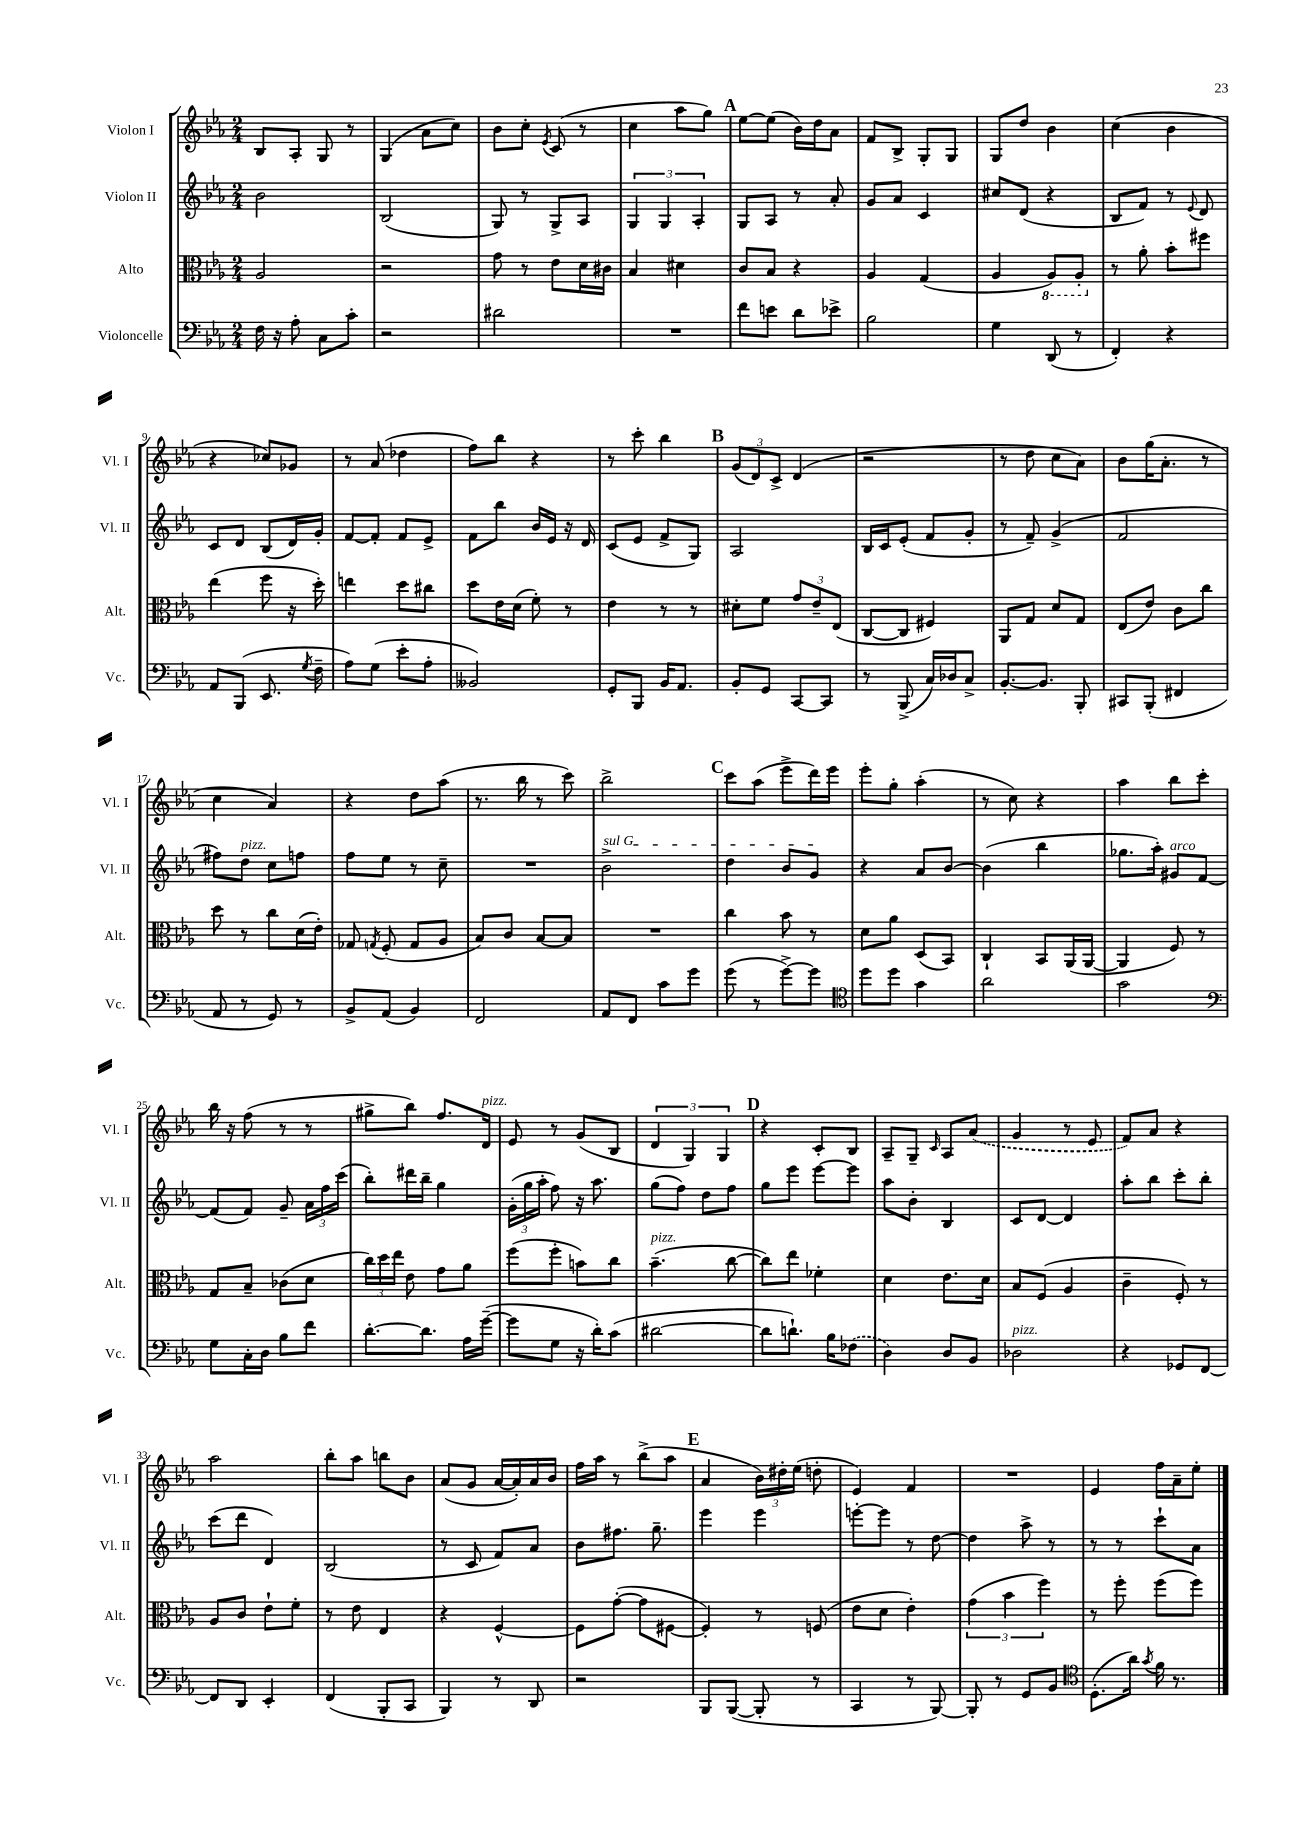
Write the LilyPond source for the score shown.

<<
\new StaffGroup <<
\new Staff = "s0" \with { instrumentName = "Violon I" shortInstrumentName = "Vl. I" } {
    \clef treble \key ees \major \numericTimeSignature \time 2/4
    \autoBeamOff bes8[ aes8]-. g8 r8 |
    g4( aes'8[ c''8]) |
    bes'8[ c''8]-. \acciaccatura { ees'8 } c'8( r8 |
    c''4 aes''8[ g''8]) |
    \mark \markup { \bold "A" } ees''8[~ ees''8]( bes'16[) d''16 aes'8] |
    f'8[ bes8]-> g8[-. g8] |
    g8[ d''8] bes'4 |
    c''4( bes'4 |
    r4 ces''8[) ges'8] |
    r8 aes'8( des''4 |
    f''8[) bes''8] r4 |
    r8 c'''8-. bes''4 |
    \mark \markup { \bold "B" } \tuplet 3/2 { g'8[( d'8) c'8]-> } d'4( |
    r2 |
    r8 d''8 c''8[ aes'8]) |
    bes'8[ g''16( aes'8.]-. r8 |
    c''4 aes'4) |
    r4 d''8[ aes''8]( |
    r8. bes''16 r8 c'''8) |
    bes''2-> |
    \mark \markup { \bold "C" } c'''8[ aes''8]( ees'''8[-> d'''16) ees'''16] |
    ees'''8[-. g''8]-. aes''4-.( |
    r8 c''8) r4 |
    aes''4 bes''8[ c'''8]-. |
    bes''16 r16 f''8( r8 r8 |
    gis''8[-> bes''8]) f''8.[ d'16]^\markup { \italic "pizz." } |
    ees'8 r8 g'8[( bes8] |
    \tuplet 3/2 { d'4 g4) g4 } |
    \mark \markup { \bold "D" } r4 c'8[-. bes8] |
    aes8[-- g8]-- \grace { c'16 } aes8[ \once \slurDashed aes'8]( |
    g'4 r8 ees'8 |
    f'8[) aes'8] r4 |
    aes''2 |
    bes''8[-. aes''8] b''8[ bes'8] |
    aes'8[( g'8] aes'16[~ aes'16-.) aes'16 bes'16] |
    f''16[ aes''16] r8 bes''8[->( aes''8] |
    \mark \markup { \bold "E" } aes'4 \tuplet 3/2 { bes'16[) dis''16-. ees''16]( } d''8-. |
    ees'4) f'4 |
    R2 |
    ees'4 f''16[ aes'16-- ees''8]-. \bar "|." |
}
\new Staff = "s1" \with { instrumentName = "Violon II" shortInstrumentName = "Vl. II" } {
    \clef treble \key ees \major \numericTimeSignature \time 2/4
    \autoBeamOff bes'2 |
    bes2( |
    g8) r8 g8[-> aes8] |
    \tuplet 3/2 { g4 g4 aes4-. } |
    \mark \markup { \bold "A" } g8[ aes8] r8 aes'8-. |
    g'8[ aes'8] c'4 |
    cis''8[ d'8]( r4 |
    bes8[ f'8]) r8 \appoggiatura { ees'8 } d'8 |
    c'8[ d'8] bes8[( d'16) g'16]-. |
    f'8[~ f'8]-. f'8[ ees'8]-> |
    f'8[ bes''8] bes'16[ ees'16] r16 d'16 |
    c'8[( ees'8] f'8[-> g8]) |
    \mark \markup { \bold "B" } aes2 |
    bes16[ c'16 ees'8]-.( f'8[ g'8]-. |
    r8 f'8--) g'4->( |
    f'2 |
    fis''8[) d''8]^\markup { \italic "pizz." } c''8[ f''8] |
    f''8[ ees''8] r8 c''8-- |
    R2 |
    \once \override TextSpanner.bound-details.left.text = \markup { \italic "sul G" } bes'2->\startTextSpan |
    \mark \markup { \bold "C" } d''4 bes'8[ g'8]\stopTextSpan |
    r4 aes'8[ bes'8]~ |
    bes'4( bes''4 |
    ges''8.[ aes''16]-.) gis'8[^\markup { \italic "arco" } f'8]~ |
    f'8[( f'8]) g'8-- \tuplet 3/2 { aes'16[ f''16 c'''16]( } |
    bes''8[-.) dis'''16 bes''16]-- g''4 |
    \tuplet 3/2 { g'16[-.( g''16 aes''16]-. } f''8) r16 aes''8. |
    g''8[( f''8]) d''8[ f''8] |
    \mark \markup { \bold "D" } g''8[ ees'''8] ees'''8[~ ees'''8] |
    aes''8[ bes'8]-. bes4 |
    c'8[ d'8]~ d'4 |
    aes''8[-. bes''8] c'''8[-. bes''8]-. |
    c'''8[( d'''8] d'4) |
    bes2( |
    r8 c'8 f'8[) aes'8] |
    bes'8[ fis''8.] g''8.-- |
    \mark \markup { \bold "E" } ees'''4 ees'''4 |
    e'''8[~-. e'''8] r8 d''8~ |
    d''4 aes''8-> r8 |
    r8 r8 c'''8[-! aes'8] \bar "|." |
}
\new Staff = "s2" \with { instrumentName = "Alto" shortInstrumentName = "Alt." } {
    \clef alto \key ees \major \numericTimeSignature \time 2/4
    \autoBeamOff aes2 |
    r2 |
    g'8 r8 ees'8[ d'16 cis'16] |
    bes4 dis'4 |
    \mark \markup { \bold "A" } c'8[ bes8] r4 |
    aes4 g4( |
    aes4 \ottava #-1 aes,8[) aes,8]-. \ottava #0 |
    r8 aes'8-. bes'8[-. fis''8] |
    ees''4( f''8 r16 d''16-.) |
    e''4 d''8[ cis''8] |
    d''8[ ees'16 d'16]( f'8-.) r8 |
    ees'4 r8 r8 |
    \mark \markup { \bold "B" } dis'8[-. f'8] \tuplet 3/2 { g'8[ ees'8-- ees8]( } |
    c8[~ c8] fis4) |
    aes,8[ g8] d'8[ g8] |
    ees8[( ees'8]) c'8[ c''8] |
    d''8 r8 c''8[ d'16( ees'16]-.) |
    ges8 \acciaccatura { g8 } f8-.( g8[ aes8] |
    bes8[) c'8] bes8[~ bes8] |
    R2 |
    \mark \markup { \bold "C" } c''4 bes'8 r8 |
    d'8[ aes'8] d8[( bes,8]) |
    c4-! bes,8[ aes,16( aes,16]~ |
    aes,4 f8) r8 |
    g8[ bes8]-- ces'8[( d'8] |
    \tuplet 3/2 { c''16[) d''16 ees''16] } ees'8 g'8[ aes'8] |
    f''8[( f''8]-. b'8[) c''8] |
    bes'4.--^\markup { \italic "pizz." }( c''8~ |
    \mark \markup { \bold "D" } c''8[) ees''8] fes'4-. |
    d'4 ees'8.[ d'16] |
    bes8[ f8]( aes4 |
    c'4-- f8-.) r8 |
    aes8[ c'8] ees'8[-! f'8]-. |
    r8 ees'8 ees4 |
    r4 f4~-^ |
    f8[ g'8]~-.( g'8[ fis8]~ |
    \mark \markup { \bold "E" } fis4-.) r8 f8( |
    ees'8[ d'8] ees'4-.) |
    \tuplet 3/2 { g'4( bes'4 f''4) } |
    r8 f''8-. f''8[( f''8]) \bar "|." |
}
\new Staff = "s3" \with { instrumentName = "Violoncelle" shortInstrumentName = "Vc." } {
    \clef bass \key ees \major \numericTimeSignature \time 2/4
    \autoBeamOff f16 r16 aes8-. c8[ c'8]-. |
    r2 |
    dis'2 |
    R2 |
    \mark \markup { \bold "A" } f'8[ e'8] d'8[ ees'8]-> |
    bes2 |
    g4 d,8( r8 |
    f,4-.) r4 |
    aes,8[ bes,,8]( ees,8. \acciaccatura { g8 } f16-- |
    aes8[) g8]( ees'8[-. aes8]-. |
    beses,2) |
    g,8[-. bes,,8] bes,16[ aes,8.] |
    \mark \markup { \bold "B" } bes,8[-. g,8] c,8[~ c,8] |
    r8 bes,,8->( c16[) des16 c8]-> |
    bes,8.[~-. bes,8.] bes,,8-. |
    cis,8[ bes,,8]-.( fis,4 |
    aes,8 r8 g,8) r8 |
    bes,8[-> aes,8]( bes,4) |
    f,2 |
    aes,8[ f,8] c'8[ g'8] |
    \mark \markup { \bold "C" } g'8( r8 g'8[~->) g'8] |
    \clef tenor d''8[ d''8] g'4 |
    aes'2 |
    g'2 |
    \clef bass g8[ c16-. d16] bes8[ f'8] |
    d'8.[~-. d'8.] aes16[ g'16]~--( |
    g'8[ g8] r16 d'16[-.) c'8]( |
    dis'2~ |
    \mark \markup { \bold "D" } dis'8[ d'8.]-!) bes16[ \once \slurDashed fes8]( |
    d4) d8[ bes,8] |
    des2^\markup { \italic "pizz." } |
    r4 ges,8[ f,8]~ |
    f,8[ d,8] ees,4-. |
    f,4( bes,,8[-. c,8] |
    bes,,4) r8 d,8 |
    r2 |
    \mark \markup { \bold "E" } bes,,8[ bes,,8]~( bes,,8-. r8 |
    c,4 r8 bes,,8~) |
    bes,,8-. r8 g,8[ bes,8] |
    \clef tenor d8.[-.( aes'16]) \acciaccatura { g'8 } f'16 r8. \bar "|." |
}
>>
>>
